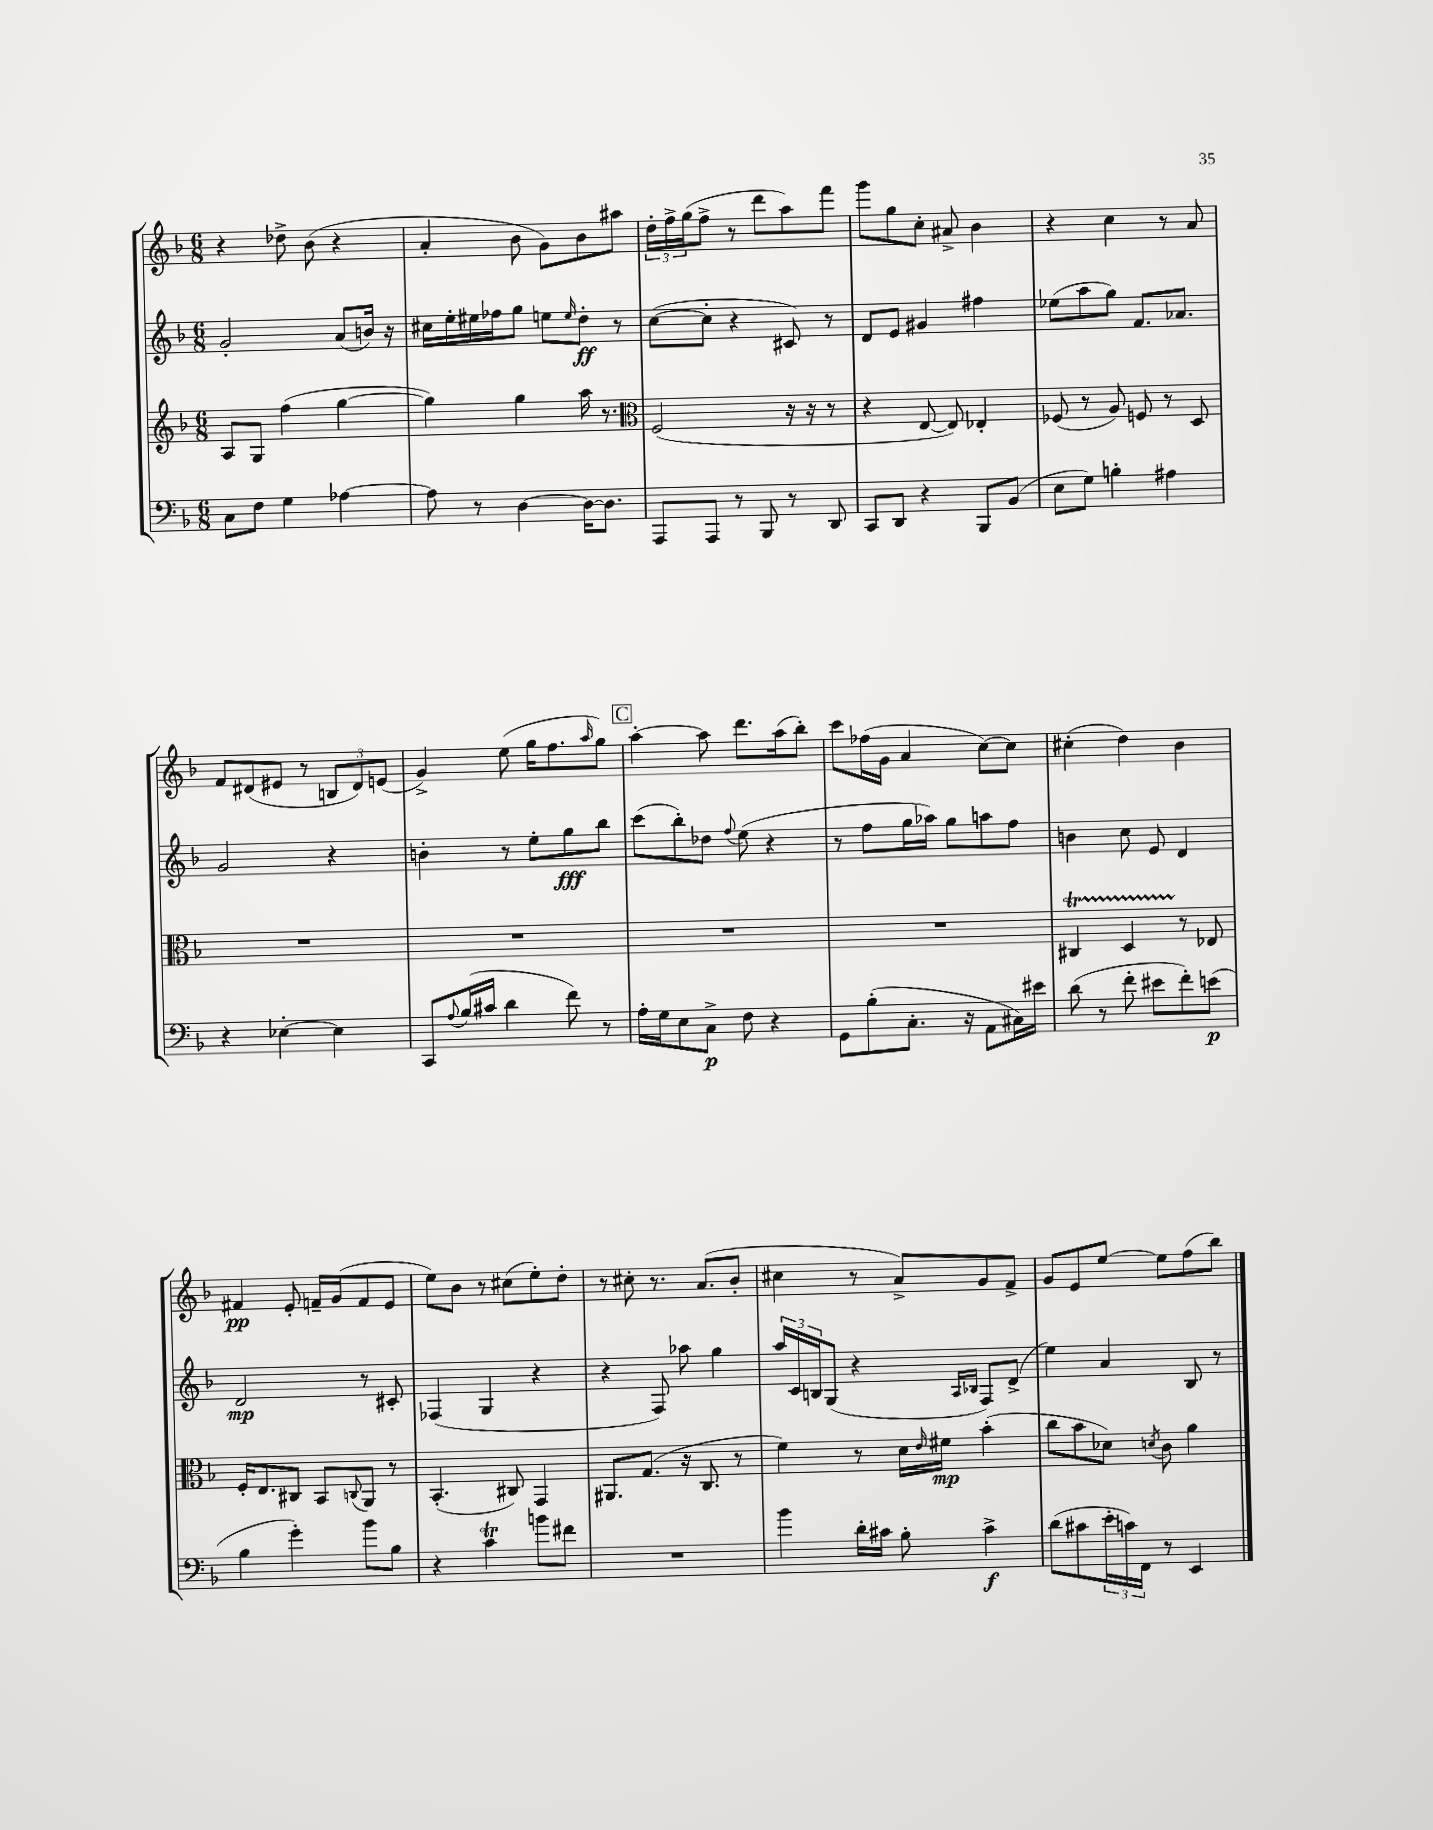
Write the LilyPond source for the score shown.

<<
\new StaffGroup <<
\new Staff = "s0" {
    \clef treble \key f \major \numericTimeSignature \time 6/8
    r4 des''8-> bes'8( r4 |
    a'4-. bes'8 g'8) bes'8 ais''8 |
    \tuplet 3/2 { d''16-. f''16-> g''16( } f''8-> r8 d'''8 a''8) f'''8 |
    g'''8 g''8 c''8-. ais'8-> bes'4 |
    r4 c''4 r8 a'8 |
    f'8 dis'8( eis'8 r8 \tuplet 3/2 { b8 dis'8) e'8( } |
    g'4->) e''8( g''16 f''8. \grace { a''16 } g''8) |
    \mark \markup { \box "C" } a''4~-. a''8 d'''8. a''16( bes''8-.) |
    c'''8 fes''16( g'16 a'4 c''8~) c''8 |
    cis''4-.( d''4) bes'4 |
    fis'4\pp e'8-. f'16-- g'16( f'8 e'8 |
    e''8) bes'8 r8 cis''8( e''8-.) d''8-. |
    r8 cis''8-. r8. a'8.( bes'8-. |
    cis''4 r8 a'8->) g'8 f'8-> |
    g'8 e'8 e''8~ e''8 f''8( bes''8) \bar "|." |
}
\new Staff = "s1" {
    \clef treble \key f \major \numericTimeSignature \time 6/8
    g'2-. a'8( b'16) r16 |
    cis''16 e''16-. eis''16 fes''16 g''8 e''8 \grace { e''16 } d''8-.\ff r8 |
    c''8~( c''8-. r4 cis'8) r8 |
    d'8 e'8 gis'4 fis''4 |
    ees''8( a''8 g''8) f'8. aes'8. |
    g'2 r4 |
    b'4-. r8 e''8-. g''8\fff bes''8 |
    \mark \markup { \box "C" } c'''8( bes''8-.) des''8 \appoggiatura { f''8 } e''8( r4 |
    r8 f''8 g''16 aes''16) g''8 a''8 f''8 |
    b'4 c''8 e'8 d'4 |
    d'2\mp r8 cis'8-. |
    fes4( g4 r4 |
    r4 f8) aes''8 g''4 |
    \tuplet 3/2 { a''16 c'16 b16 } g8( r4 \grace { a16 bes16 } f8) d'8->( |
    e''4) a'4 bes8 r8 \bar "|." |
}
\new Staff = "s2" {
    \clef treble \key f \major \numericTimeSignature \time 6/8
    a8 g8 f''4( g''4~ |
    g''4) g''4 a''16 r8. |
    \clef alto f2( r16 r16 r8 |
    r4 e8~ e8) ees4-. |
    fes8( r8 a8) f8 r8 d8 |
    R2. |
    R2. |
    \mark \markup { \box "C" } R2. |
    R2. |
    cis4\startTrillSpan d4 r8\stopTrillSpan ees8 |
    f16-. e8. cis8 bes,8 \appoggiatura { c8 } a,8 r8 |
    bes,4.-.( cis8) g,4 |
    ais,8. g8.( r16 c8. r8 |
    f'4) r8 d'16 \grace { e'16 } fis'16\mp bes'4-.( |
    c''8 bes'8 des'8) \acciaccatura { d'8 } c'8 a'4 \bar "|." |
}
\new Staff = "s3" {
    \clef bass \key f \major \numericTimeSignature \time 6/8
    c8 f8 g4 aes4~ |
    aes8 r8 d4~ d16~ d8. |
    a,,8 a,,8 r8 bes,,8 r8 d,8 |
    c,8 d,8 r4 bes,,8 bes,8( |
    e8 g8) b4-. ais4 |
    r4 ees4~-. ees4 |
    c,8 \appoggiatura { a8 } bes16( cis'16 d'4 f'8) r8 |
    \mark \markup { \box "C" } a16-. g16 e8 c8->\p f8 r4 |
    g,8 bes8-.( c8.-. r16 a,8 cis16) eis'16 |
    d'8( r8 f'8-. eis'8 f'8-.) e'8\p( |
    bes4 g'4-.) bes'8 bes8 |
    r4 c'4\trill b'8 fis'8 |
    R2. |
    bes'4 d'16-. cis'16 bes8-. cis'4->\f |
    d'8( cis'8 \tuplet 3/2 { e'16-. c'16) f,16 } r8 e,4 \bar "|." |
}
>>
>>
\layout { \context { \Score \remove "Bar_number_engraver" } }
